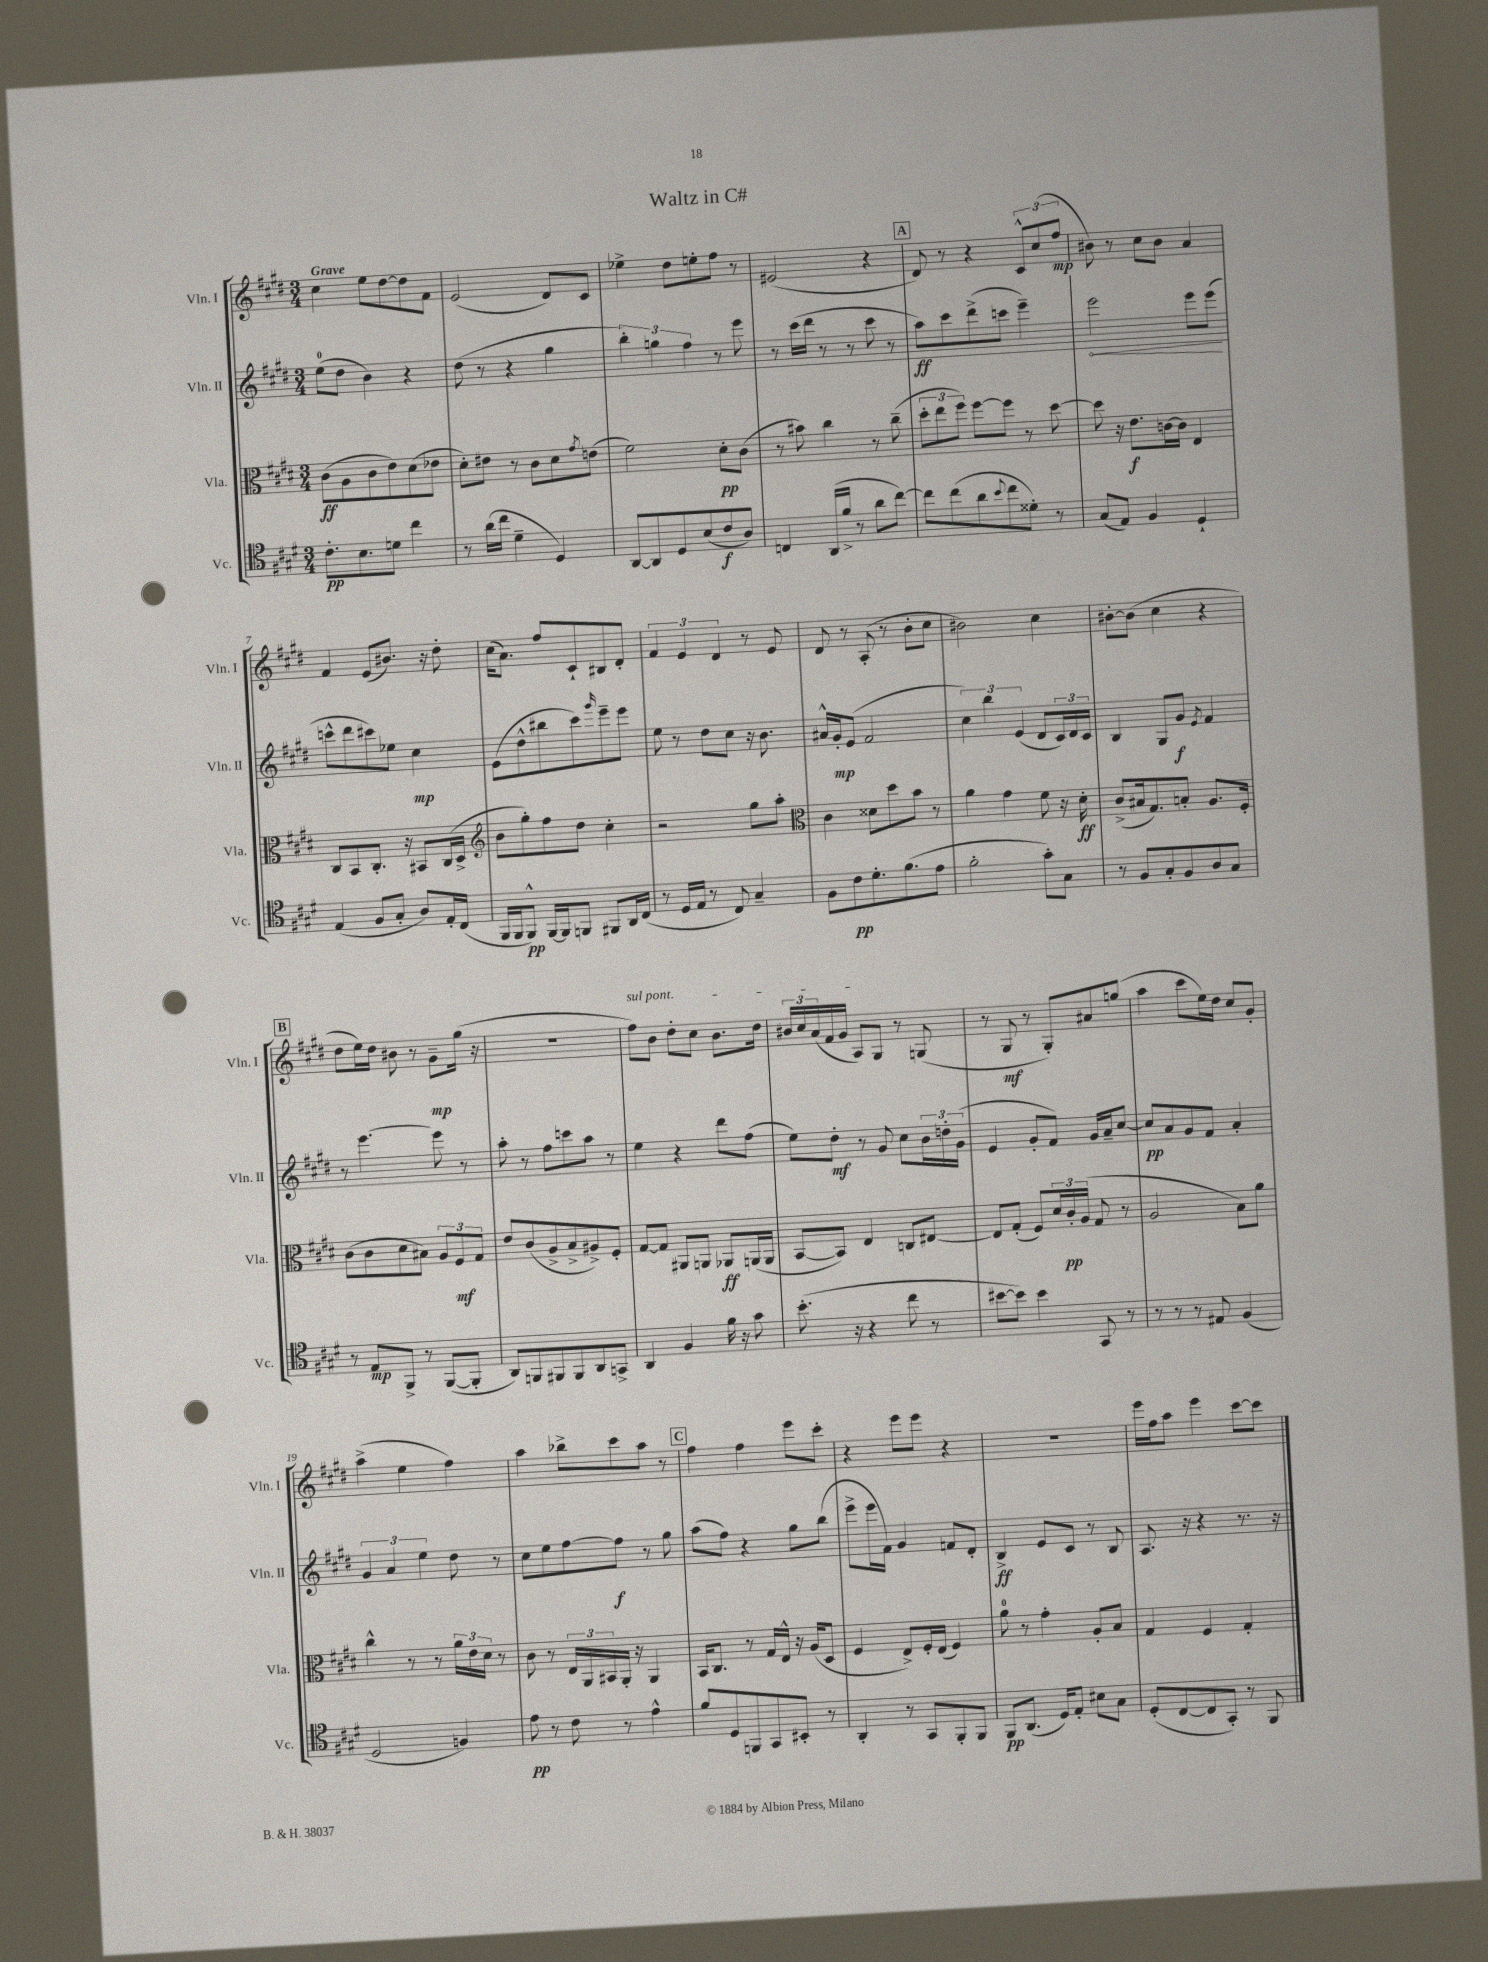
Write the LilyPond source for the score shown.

\header { title = "Waltz in C#" }
<<
\new StaffGroup <<
\new Staff = "s0" \with { instrumentName = "Vln. I" shortInstrumentName = "Vln. I" } {
    \clef treble \key e \major \numericTimeSignature \time 3/4 \tempo "Grave"
    cis''4 e''8 dis''8~ dis''8 fis'8 |
    e'2( dis'8) cis'8 |
    ees''4-> dis''8 e''8-. fis''8 r8 |
    eis'2( r4 |
    \mark \markup { \box "A" } dis'8) r8 r4 \tuplet 3/2 { cis'8-^ cis''8( fis''8\mp } |
    bis'8) r8 cis''8 bis'8 a'4 |
    fis'4 e'8( bis'8.) r16 dis''8-. |
    cis''16( a'8.) fis''8 cis'8-! bis8 dis'8-. |
    \tuplet 3/2 { fis'4 e'4 dis'4 } r8 e'8 |
    dis'8 r8 a8-.( r8 b'8-. cis''8 |
    bis'2) cis''4 |
    bis'8~-. bis'8( cis''4 r4 |
    \mark \markup { \box "B" } dis''8 e''16) dis''16 bis'8 r8 gis'8--\mp gis''16( r16 |
    R2. |
    \once \override TextSpanner.bound-details.left.text = \markup { \italic "sul pont." } fis''8\startTextSpan) b'8 dis''8-. cis''8 b'8. dis''16 |
    \tuplet 3/2 { bis'16 cis''16 a'16( } fis'16 gis'16 a8) gis8\stopTextSpan r8 g8( |
    r8 gis8\mf r8 gis8-.) ais'8 g''8( |
    a''4 cis'''8 e''16) dis''16 cis''8 gis'8-. |
    a''4->( e''4 fis''4) |
    a''4 bes''8-> cis'''8 a''8 r8 |
    \mark \markup { \box "C" } fis''4 fis''4 e'''8 cis'''8-. |
    r4 e'''8 e'''8 r4 |
    R2. |
    e'''16 fis''16 a''8 e'''4 cis'''8~ cis'''8 \bar "|." |
}
\new Staff = "s1" \with { instrumentName = "Vln. II" shortInstrumentName = "Vln. II" } {
    \clef treble \key e \major \numericTimeSignature \time 3/4
    e''8-0( dis''8 b'4) r4 |
    dis''8( r8 r4 gis''4 |
    \tuplet 3/2 { b''4-.) g''4 fis''4 } r8 e'''8 |
    r8 cis'''16( dis'''16 r8 r8 cis'''8 r8 |
    \mark \markup { \box "A" } a''8\ff) cis'''8 dis'''8->( c'''8 e'''4--) |
    \once \override Hairpin.circled-tip = ##t e'''2\< e'''8 e'''8\!( |
    c'''8-^ dis'''8 cis'''8) ees''8 cis''4\mp |
    e'8( dis''8-^ bis''8 cis'''8) \grace { gis'''16 } e'''8-- e'''8 |
    e''8 r8 dis''8 cis''8 r16 b'8. |
    ais'16-^ gis'16-.\mp e'8( fis'2 |
    \tuplet 3/2 { cis''4) b''4 e'4( } dis'8 \tuplet 3/2 { cis'16) dis'16 cis'16 } |
    b4 gis8 gis'8\f \acciaccatura { e'8 } fis'4 |
    \mark \markup { \box "B" } r8 e'''4.~ e'''8 r8 |
    a''8-. r8 fis''8 c'''8 a''8 r8 |
    e''4 r4 dis'''8 fis''8( |
    e''8) dis''8-.\mf r8 gis'8 cis''8 \tuplet 3/2 { b'16 d''16-. gis'16( } |
    e'4 gis'8-. fis'8) gis'16 a'16-- cis''8~ |
    cis''8\pp a'8 gis'8 fis'8 a'4-. |
    \tuplet 3/2 { gis'4 a'4 e''4 } dis''8 r8 |
    cis''8 e''8 fis''8~ fis''8\f r8 gis''8 |
    \mark \markup { \box "C" } a''8( fis''8) r4 gis''8 b''8( |
    e'''8-> e'''16 fis'16) gis'4 f'8 dis'8-. |
    b4->\ff e'8 cis'8 r8 b8 |
    a8. r16 r4 r8. r16 \bar "|." |
}
\new Staff = "s2" \with { instrumentName = "Vla." shortInstrumentName = "Vla." } {
    \clef alto \key e \major \numericTimeSignature \time 3/4
    cis'8\ff( a8 cis'8 e'8) dis'8( ees'8 |
    dis'8-.) eis'8 r8 cis'8 dis'8 \acciaccatura { gis'8 } e'8( |
    fis'2) dis'8-.\pp cis'8( |
    r8 bis'8) cis''4 r8 cis''8--( |
    \mark \markup { \box "A" } \tuplet 3/2 { dis''8-. e''8 fis''8) } fis''8~ fis''8 r8 dis''8~ |
    dis''8 r16 e'8.\f c'16~ c'16 e4 |
    cis8 b,8 cis8.-. r16 bis,8 cis16( dis16-> |
    \clef treble b'8 gis''8-.) fis''8 dis''8 cis''4-. |
    r2 gis''8 a''8-. |
    \clef alto cis'4 disis'8 dis''8 b'8 r8 |
    a'4 gis'4 fis'8 r16 dis'16-.\ff |
    cis'8->( bis16 gis8.) b8-. a8. fis16-. |
    \mark \markup { \box "B" } cis'8( cis'8 dis'8 bis8) \tuplet 3/2 { a8 fis8\mf gis8 } |
    e'8 cis'8( a8-> b8-> ais8->) fis8-. |
    gis8~ gis8 ais,8 a,8 aes,8\ff a,16( a,16 |
    b,8~ b,8) e4 c8 eis8~ |
    eis8 gis8-.( fis8) \tuplet 3/2 { dis'16 cis'16-.\pp a16( } gis8 r8 |
    a2 b8) a'8 |
    cis''4-^ r8 r8 \tuplet 3/2 { a'16 e'16 dis'16 } r8 |
    cis'8 r8 \tuplet 3/2 { e16 a,16 bis,16 } a,16-. r16 a,4 |
    \mark \markup { \box "C" } b,16 cis8. r8 gis16 e16-^ r16 a16( dis8 |
    fis4 e8->) fis16-. e16( fis4) |
    a'8-0 r8 gis'4-. a8-. b8 |
    gis4 fis4 gis4-. \bar "|." |
}
\new Staff = "s3" \with { instrumentName = "Vc." shortInstrumentName = "Vc." } {
    \clef tenor \key e \major \numericTimeSignature \time 3/4
    cis'8.-.\pp b8. d'8 cis''4 |
    r8 a'16( cis''16 dis'4-- dis4) |
    a,8~ a,8 dis8 b8( cis'8\f a8) |
    c4 a,16( fis'16-> r8 a'8 cis''8~) |
    \mark \markup { \box "A" } cis''8 cis''8( a'8 \appoggiatura { b'8 } cis''8 disis'8-.) r8 |
    gis8( e8) fis4 dis4-! |
    e4( fis8 gis8-. a8) e16-. cis16( |
    fis,16 fis,16 fis,8-^\pp) fis,16~ fis,16 f,8 fis,8 a,16 cis16( |
    r8 dis16 e16 r8 cis8) gis4-- |
    fis8 cis'8\pp dis'8.-. fis'8.( e'8 |
    fis'2-. gis'8-.) gis8 |
    r8 fis8 gis8-. fis8 a8 gis8 |
    \mark \markup { \box "B" } r8 e8\mp fis,8-> r8 fis,8~( fis,8-. |
    a,8) f,8 fis,8 fis,8 a,8 g,8-> |
    a,4 fis4 fis'16 r16 gis'8 |
    b'8.-.( r16 r4 cis''8 r8 |
    bis'8~ bis'8) bis'4 gis,8 r8 |
    r8 r8 r8 eis8 fis4( |
    dis2 f4) |
    e'8\pp r8 cis'8 r8 e'4-^ |
    \mark \markup { \box "C" } fis'8 dis8 f,8 gis,8 bis,8-. r8 |
    a,4-. r8 gis,8 fis,8-. fis,8 |
    fis,8\pp a,8.( dis16) e8-. bis8 gis8 |
    dis8-.( cis8~ cis8 gis,8-.) r8 fis,8 \bar "|." |
}
>>
>>
